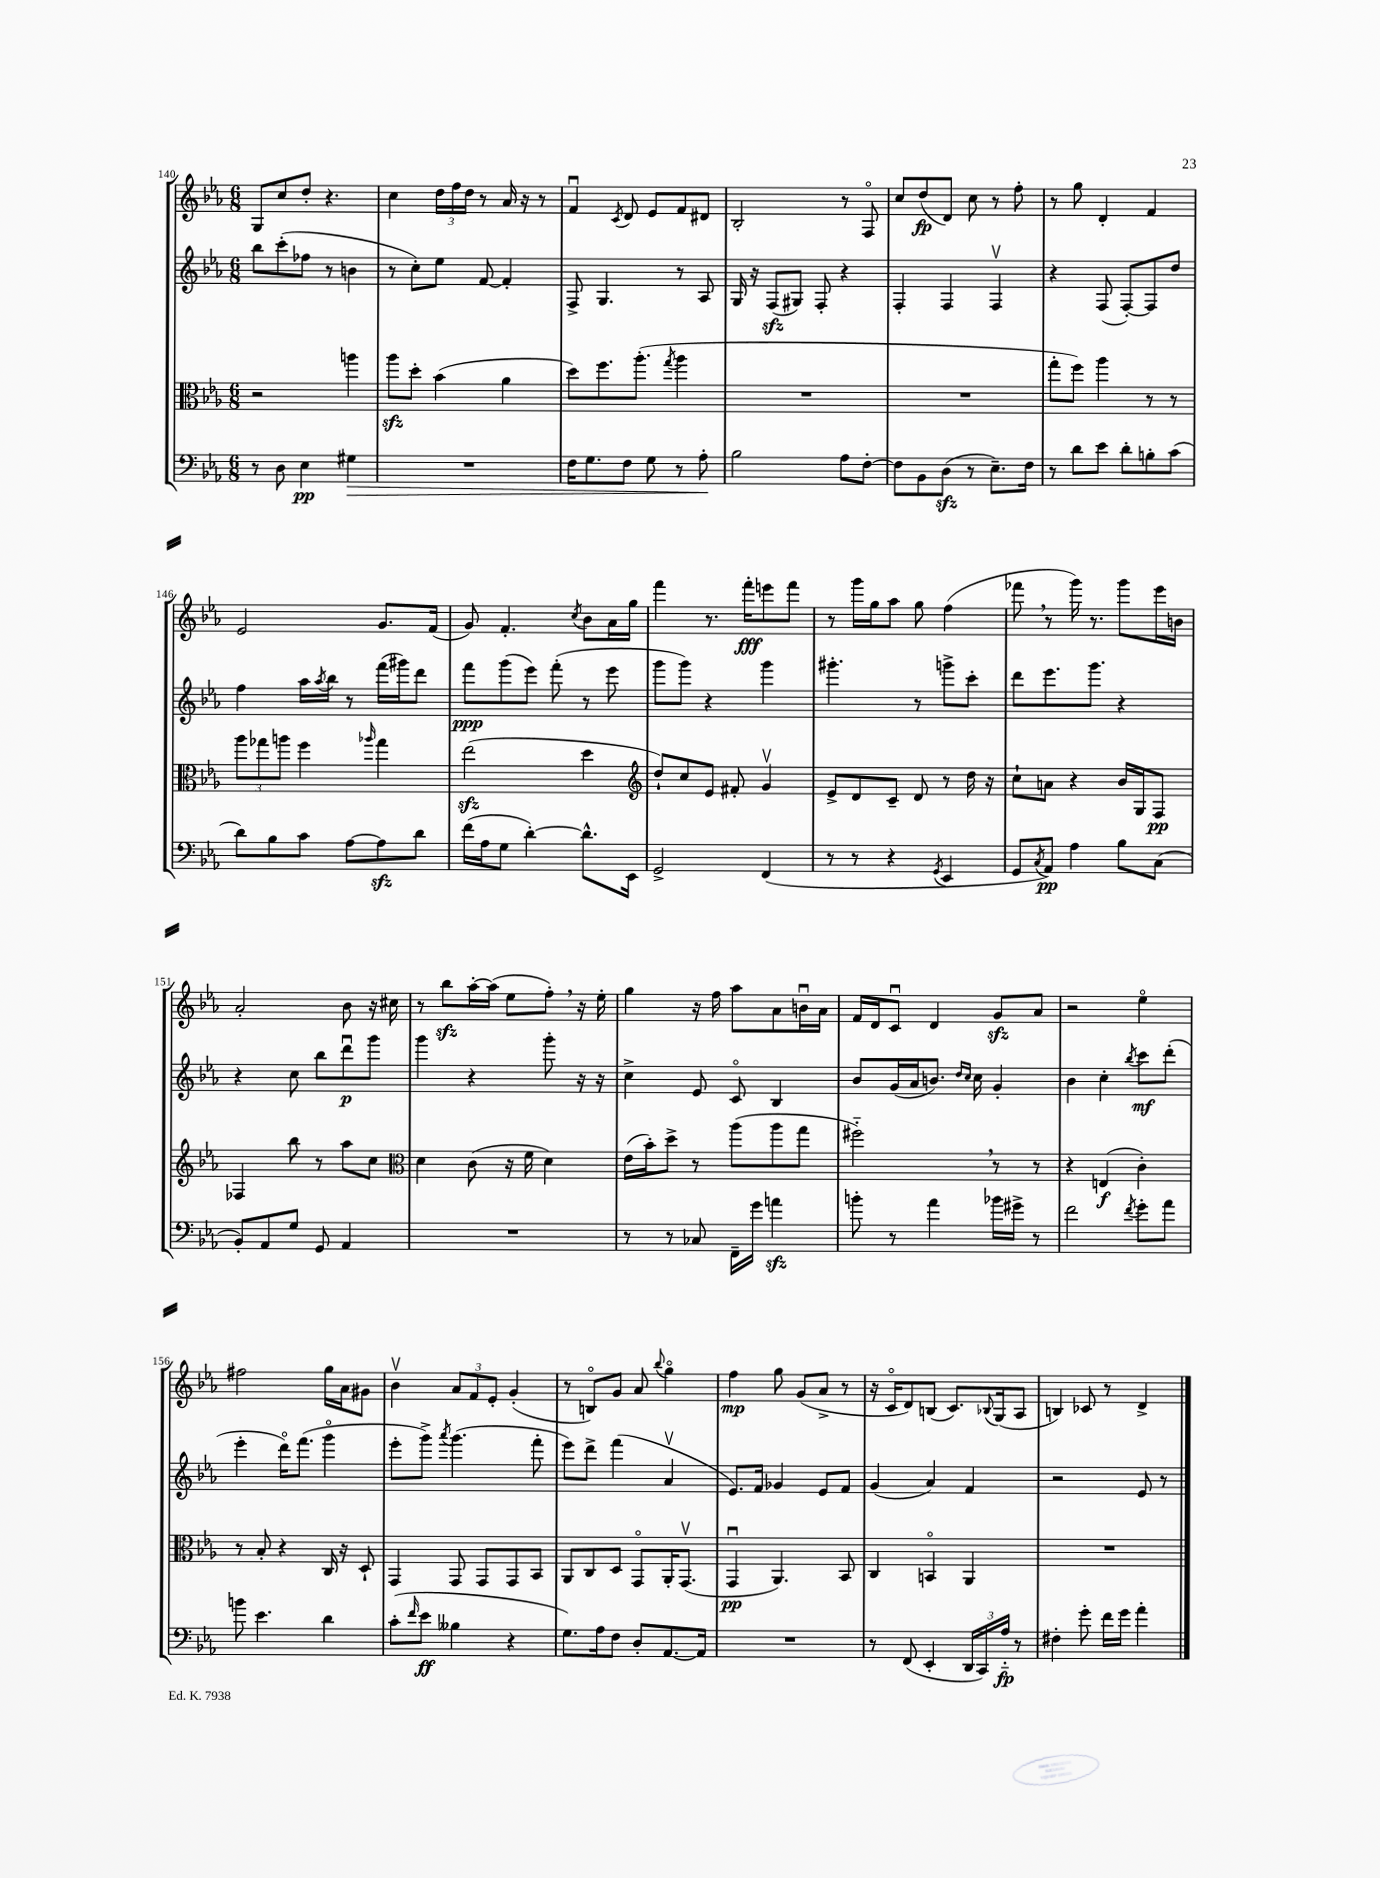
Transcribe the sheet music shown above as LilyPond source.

<<
\new StaffGroup <<
\new Staff = "s0" {
    \clef treble \key ees \major \numericTimeSignature \time 6/8
    g8 c''8 d''8-. r4. |
    c''4 \tuplet 3/2 { d''16 f''16 d''16 } r8 aes'16 r16 r8 |
    f'4\downbow \acciaccatura { c'8 } d'8 ees'8 f'8 dis'8 |
    bes2-. r8 f8\flageolet |
    c''8 d''8\fp( d'8) c''8 r8 f''8-. |
    r8 g''8 d'4-. f'4 |
    ees'2 g'8. f'16( |
    g'8) f'4.-. \acciaccatura { c''8 } bes'8 aes'16 g''16 |
    f'''4 r8. f'''16-.\fff e'''8 f'''8 |
    r8 g'''16 g''16 aes''8 g''8 f''4( |
    fes'''8 \breathe r8 g'''16) r8. g'''8 ees'''16 b'16 |
    aes'2-. bes'8 r16 cis''16 |
    r8 bes''8\sfz aes''16~-. aes''16( ees''8 f''8-.) \breathe r16 ees''16-. |
    g''4 r16 f''16 aes''8 aes'8 b'16\downbow aes'16 |
    f'16 d'16 c'8\downbow d'4 g'8\sfz aes'8 |
    r2 ees''4\flageolet |
    fis''2 g''16 aes'16 gis'8 |
    bes'4\upbow \tuplet 3/2 { aes'8 f'8 ees'8-. } g'4-.( |
    r8 b8\flageolet) g'8 aes'8 \appoggiatura { bes''8 } g''4\flageolet |
    f''4\mp g''8 g'8( aes'8-> r8 |
    r16 c'16\flageolet d'8) b8( c'8.) \appoggiatura { bes8 } g16( aes8 |
    b4) ces'8 r8 d'4-> \bar "|." |
}
\new Staff = "s1" {
    \clef treble \key ees \major \numericTimeSignature \time 6/8
    bes''8 c'''8-.( fes''8 r8 b'4 |
    r8 c''8-.) ees''8 f'8~ f'4-. |
    f8-> g4. r8 aes8 |
    g16 r16 f8\sfz( gis8) f8-. r4 |
    f4-. f4 f4\upbow |
    r4 f8( f8~-.) f8 d''8 |
    f''4 aes''16 \acciaccatura { aes''8 } bes''16 r8 f'''16( gis'''16) d'''8 |
    f'''8\ppp g'''8( ees'''8) f'''8-.( r8 ees'''8 |
    g'''8 g'''8) r4 g'''4 |
    gis'''4.-. r8 g'''8-> c'''8-. |
    d'''8 ees'''8. g'''8. r4 |
    r4 c''8 bes''8 d'''8\downbow\p g'''8 |
    g'''4 r4 g'''8-. r16 r16 |
    c''4-> ees'8 c'8\flageolet bes4 |
    bes'8 g'16( aes'16 b'8.) \grace { d''16 c''16 } c''16 g'4-. |
    bes'4 c''4-. \acciaccatura { bes''8 } c'''8\mf d'''8-.( |
    ees'''4-. d'''16\flageolet) f'''8.( g'''4\flageolet |
    ees'''8-. g'''8->) \acciaccatura { aes'''8 } g'''4.( f'''8-. |
    ees'''8) d'''8-> f'''4( aes'4\upbow |
    ees'8.) f'16 ges'4 ees'8 f'8 |
    g'4( aes'4) f'4 |
    r2 ees'8 r8 \bar "|." |
}
\new Staff = "s2" {
    \clef alto \key ees \major \numericTimeSignature \time 6/8
    r2 a''4 |
    aes''8\sfz d''8-. bes'4( aes'4 |
    d''8) f''8. aes''8.-.( \acciaccatura { g''8 } aes''4 |
    R2. |
    R2. |
    g''8-. f''8) aes''4 r8 r8 |
    \tuplet 3/2 { aes''8 ges''8 a''8 } f''4 \grace { aes''16 } ges''4 |
    ees''2\sfz( d''4 |
    \clef treble d''8-!) c''8 ees'8 fis'8-. g'4\upbow |
    ees'8-> d'8 c'8-- d'8 r8 d''16 r16 |
    c''8-! a'8 r4 bes'16 g16 f8\pp |
    fes4 bes''8 r8 aes''8 c''8 |
    \clef alto d'4 c'8( r16 f'16 d'4) |
    ees'16( bes'16-.) d''8-> r8 aes''8( aes''8 g''8 |
    fis''2-_) \breathe r8 r8 |
    r4 e4\f( c'4-.) |
    r8 bes8-. r4 c16 r16 d8-! |
    g,4 g,8 g,8 g,8 bes,8 |
    aes,8 c8 d8 g,8\flageolet aes,16-. g,8.\upbow( |
    g,4\downbow\pp aes,4.) bes,8 |
    c4 b,4\flageolet aes,4 |
    R2. \bar "|." |
}
\new Staff = "s3" {
    \clef bass \key ees \major \numericTimeSignature \time 6/8
    r8 d8 ees4\pp gis4\> |
    R2. |
    f16 g8. f8 g8 r8 aes8-.\! |
    bes2 aes8 f8~-. |
    f8 bes,8 d8\sfz( r8 ees8.--) f16 |
    r8 d'8 ees'8 d'8-. b8-. c'8( |
    d'8) bes8 c'8 aes8~ aes8\sfz d'8 |
    f'16( aes16 g8 d'4~-.) d'8.-^ ees,16 |
    g,2-> f,4( |
    r8 r8 r4 \acciaccatura { g,8 } ees,4 |
    g,8 \acciaccatura { c8 } aes,8\pp) aes4 bes8 c8( |
    bes,8-.) aes,8 g8 g,8 aes,4 |
    R2. |
    r8 r8 ces8 f,16-- g'16 a'4\sfz |
    b'8-. r8 aes'4 bes'16 gis'16-> r8 |
    f'2 \acciaccatura { f'8 } g'8-. aes'8 |
    b'8 ees'4. d'4 |
    c'8-.( \grace { f'16 } ees'8\ff beses4 r4 |
    g8.) aes16 f8 d8-. aes,8.~ aes,16 |
    R2. |
    r8 f,8( ees,4-. \tuplet 3/2 { d,16 c,16) aes16-_\fp } r8 |
    fis4-. g'8-. f'16 g'16 aes'4-. \bar "|." |
}
>>
>>
\layout { \context { \Score currentBarNumber = #140 } }
